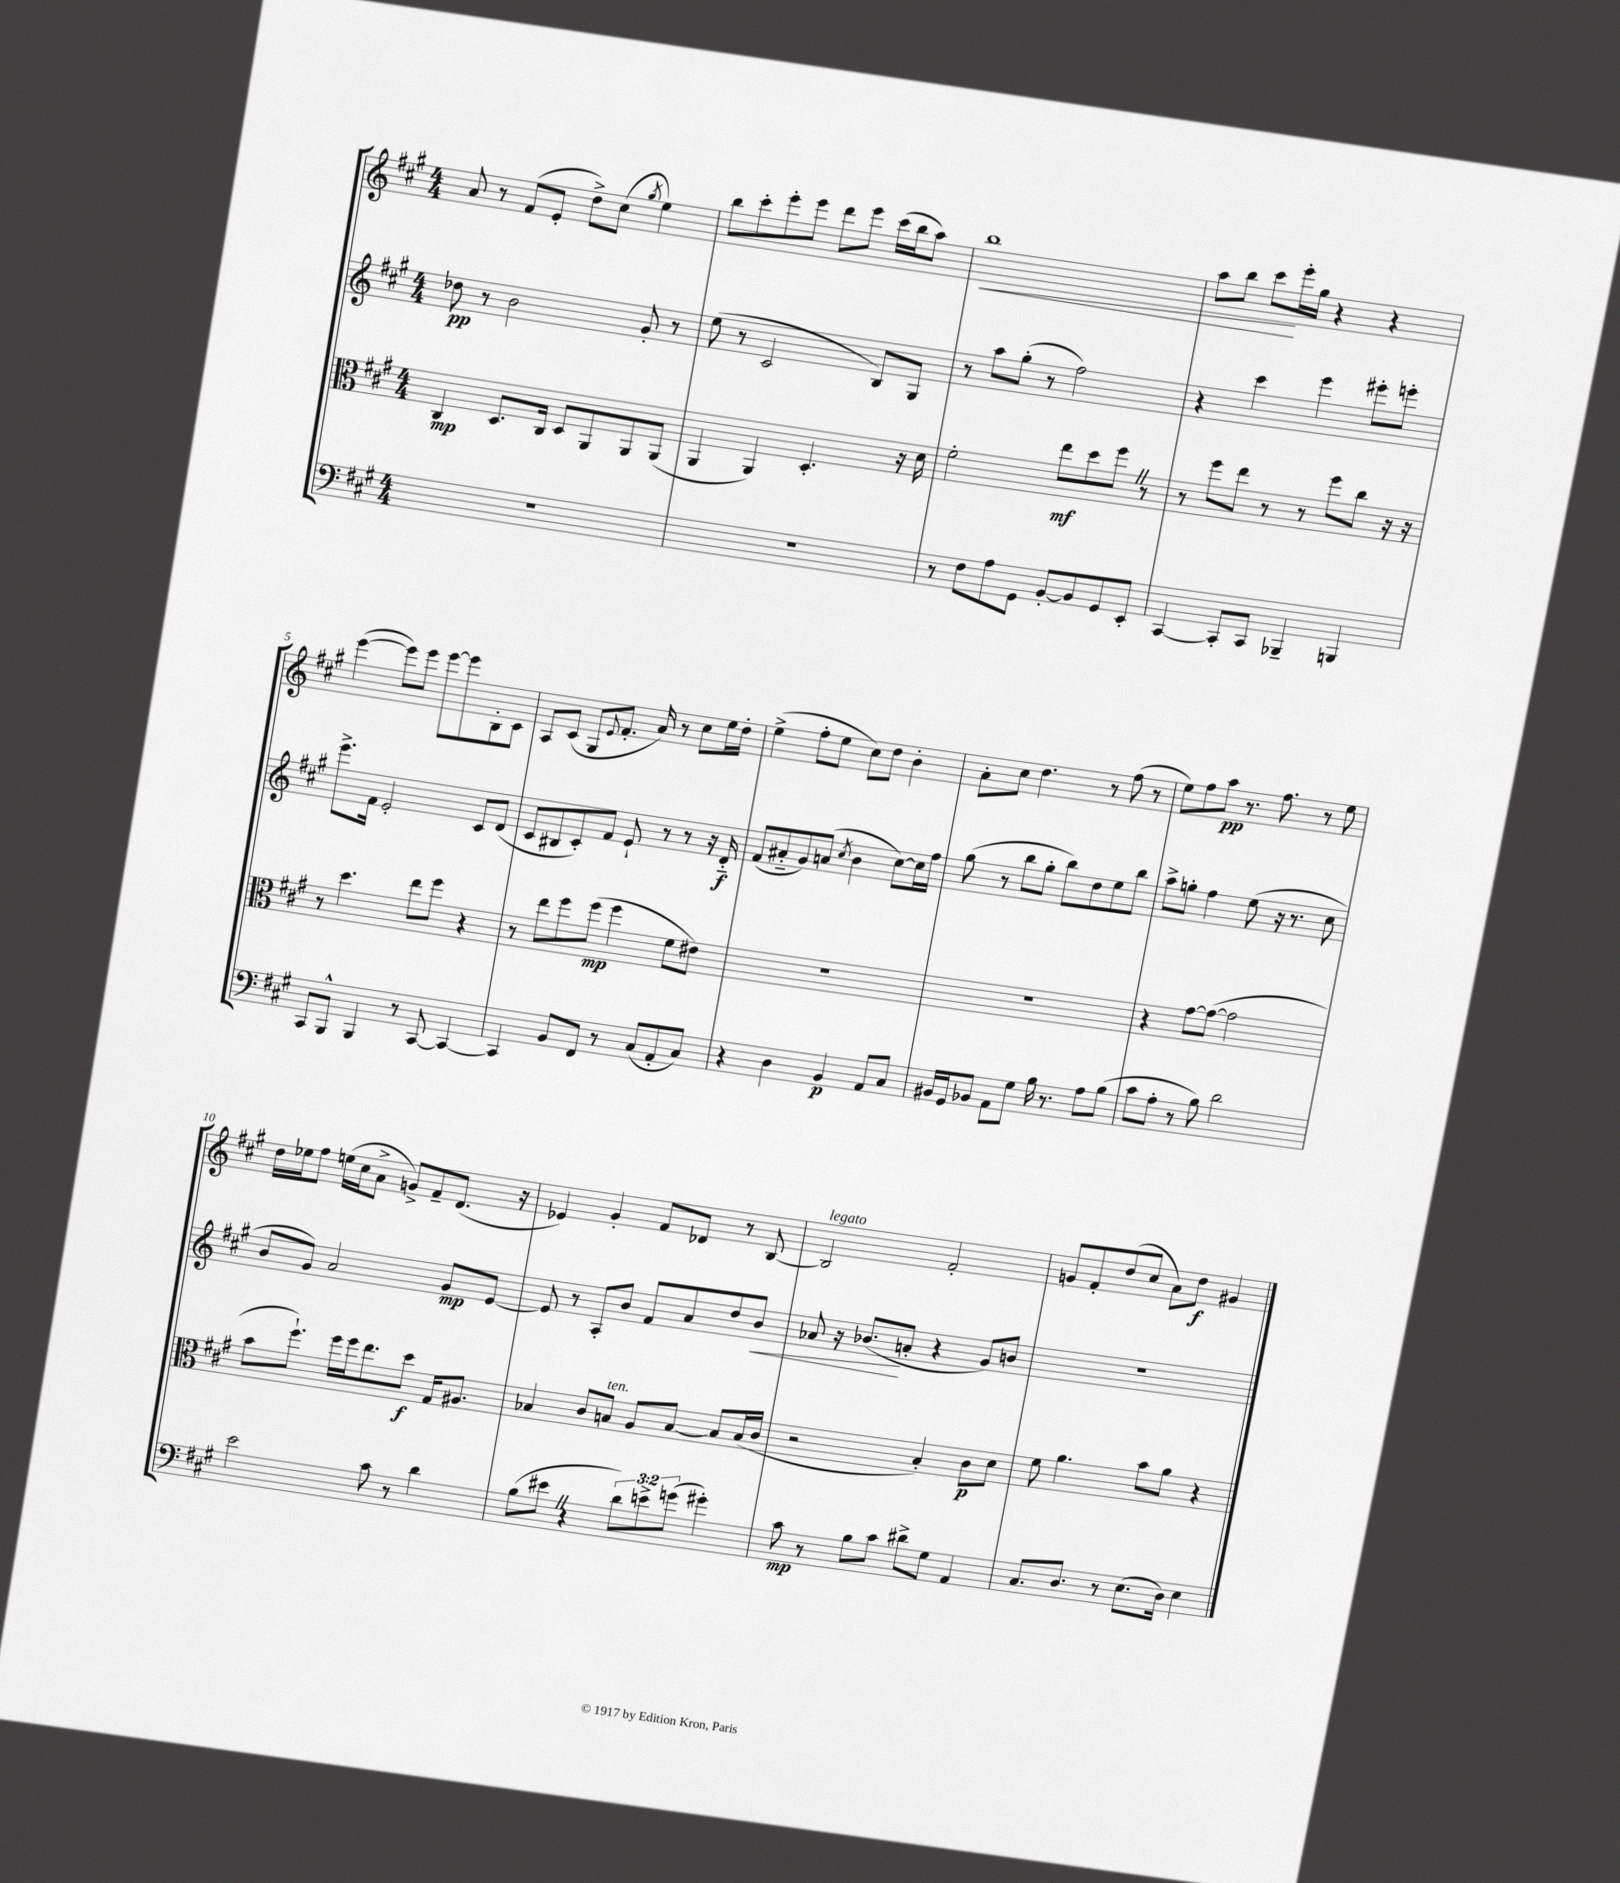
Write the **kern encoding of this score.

**kern	**kern	**kern	**kern
*staff4	*staff3	*staff2	*staff1
*clefF4	*clefC3	*clefG2	*clefG2
*k[f#c#g#]	*k[f#c#g#]	*k[f#c#g#]	*k[f#c#g#]
*M4/4	*M4/4	*M4/4	*M4/4
1r	4C#	8dd-	8a
.	.	8r	8r
.	8.D	2b	(8f#
.	.	.	8e'
.	16C#	.	.
.	8D	.	8dd^)
.	8AA	.	(8cc#
.	.	.	8qgg#
.	8AA	8g#'	4ee)
.	(8AA	8r	.
=	=	=	=
1r	4AA	(8ee	8bb
.	.	8r	8ccc#'
.	4AA)	2c#	8eee'
.	.	.	8eee
.	4.D'	.	8ddd
.	.	.	8eee
.	.	8B)	(16ccc#
.	.	.	16bb
.	16r	8G#	8aa)
.	16d	.	.
=	=	=	=
8r	2f#'	8r	1bb
8F#	.	8aa	.
8A	.	(8gg#'	.
8GG#	.	8r	.
[8BB'	8ee	2ff#)	.
8BB]	8dd	.	.
8GG#	8ff#	.	.
8EE'	8r	.	.
=	=	=	=
[4CC#	8r	4r	8aa
.	8ff#	.	8bb
8CC#']	8ee	4ccc#	8ccc#
8CC#	8r	.	16eee'
.	.	.	16gg#
4BBB-~	8r	4eee	4r
.	8ff#	.	.
4BBB	8cc#	8eee#'	4r
.	16r	8eee'	.
.	16r	.	.
=	=	=	=
8CC#	8r	8.eee^	([4eee
8BBB^^	4.dd	.	.
.	.	16f#	.
4BBB	.	2e'	8eee])
.	.	.	8eee
8r	8ee	.	[8eee
[8CC#	8ff#	.	8eee]
4CC#_	4r	8c#	8B'
.	.	(8d	8c#
=	=	=	=
4CC#]	8r	8c#	8A
.	8ee	8B#	(8c#
8BB	8ff#	8c#')	8G#
.	.	.	8qqe
8FF#	(8ff#	8f#	8.f#'
8r	4ff#	8e`	.
.	.	.	16a)
(8C#	.	8r	8r
8AA'	8f#	8r	8cc#
8C#)	8e#)	16r	16ee
.	.	16d'~	16dd'
=	=	=	=
4r	1r	(8f#	(4ee^
.	.	8a#'~	.
4D	.	8g#)	8ff#'
.	.	(8a	8ee
.	.	8qcc#	.
4BB	.	4b	8cc#)
.	.	.	8dd
8AA	.	[8cc#)	4b'
8C#	.	16cc#]	.
.	.	16ff#	.
=	=	=	=
16BB#	1r	(8gg#	8a'
16GG#	.	.	.
8BB-	.	8r	8cc#
8AA	.	8bb	4.dd
8G#	.	8gg#'	.
16B	.	8bb)	.
8.r	.	.	.
.	.	8dd	8r
8A	.	8ee	(8ff#
(8B	.	8bb	8r
=	=	=	=
8c#	4r	8aa^	8ee)
8A'	.	8gg'	8ff#
8r	[8g#	4ff#	8aa
8B)	(8g#_	.	8.r
2d	2g#]	(8ee	.
.	.	.	8.ff#
.	.	16r	.
.	.	8.r	.
.	.	.	8r
.	.	8cc#	8ee
=	=	=	=
2e	8b	8b	16dd
.	.	.	16ee-
.	8.ff#`)	8g#)	8ff#
.	.	2a	(16ee
.	16ff#	.	16cc#
.	16ff#	.	8a^
.	8.ee	.	.
8c#	.	.	8g^)
8r	8dd	.	8f#~
4d	16G#	8g#	(8.d
.	8.A#	.	.
.	.	[8e	.
.	.	.	16r
=	=	=	=
(8B	4B-	8e]	4e-)
8e#	.	8r	.
4r	8c#	8A'	4g#'
.	8B	8b	.
12d)	8A	8f#	8f#
12e^	.	.	.
.	[8B	8a	8d-
(12g	.	.	.
4g#')	8B]	8dd	8r
.	(16B	8b	[8B
.	16c#	.	.
=	=	=	=
8c#	2r	8a-	2B]
8r	.	16r	.
.	.	(8.b-	.
8B	.	.	.
8c#	.	8a'	.
8d#^	4B')	4r	2f#'
8G#	.	.	.
4AA	8c#	8g#)	.
.	8d	8b	.
=	=	=	=
8.C#	8f#	1r	8g
.	4.a	.	8f#'
8.D	.	.	.
.	.	.	(8dd
8r	.	.	8cc#
(8.E	8b	.	8a)
.	8a	.	8dd
16D)	.	.	.
4E	4r	.	4g#
==	==	==	==
*-	*-	*-	*-
